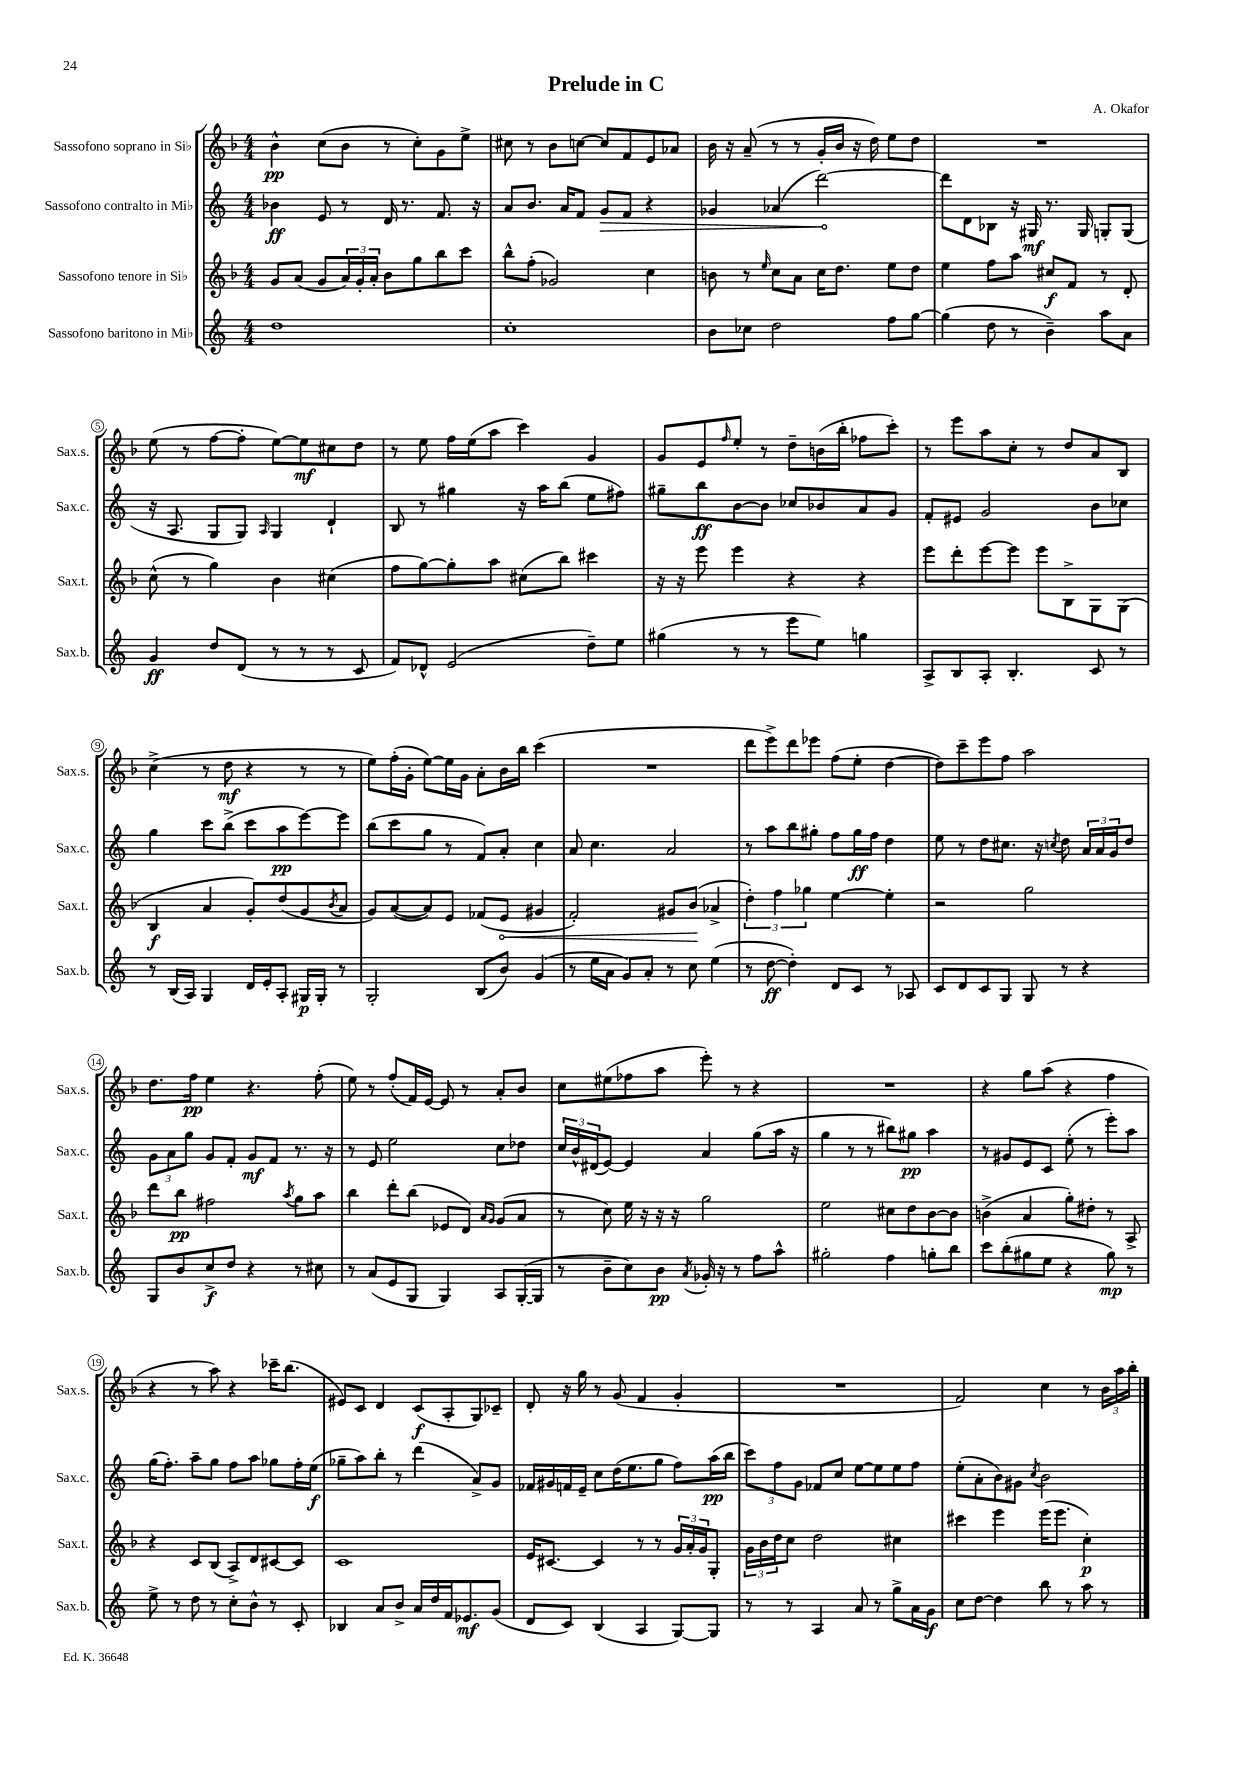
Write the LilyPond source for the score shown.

\header { title = "Prelude in C" composer = "A. Okafor" }
<<
\new StaffGroup <<
\new Staff = "s0" \with { instrumentName = "Sassofono soprano in Sib" shortInstrumentName = "Sax.s." } {
    \clef treble \key f \major \numericTimeSignature \time 4/4
    bes'4-^\pp c''8( bes'8 r8 c''8-.) g'8 e''8-> |
    cis''8 r8 bes'8 c''8~ c''8 f'8 e'8 aes'8 |
    bes'16 r16 a'8--( r8 r8 g'16-. bes'16 r16 d''16) e''8 d''8 |
    R1 |
    e''8( r8 f''8~ f''8-. e''8~) e''8\mf cis''8 d''8 |
    r8 e''8 f''16 e''16( a''8 c'''4) g'4 |
    g'8 e'8 \grace { f''16 } e''8-. r8 d''8-- b'16( bes''16-. fes''8 c'''8-.) |
    r8 e'''8 a''8 c''8-. r8 d''8 a'8 bes8 |
    c''4->( r8 d''8\mf r4 r8 r8 |
    e''8) f''16-.( g'16-. e''8~) e''16 g'16 a'8-. bes'16 bes''16 c'''4( |
    R1 |
    d'''8 e'''8->) d'''8 ees'''8 f''8( e''8-. d''4~ |
    d''8) c'''8-- e'''8 f''8 a''2 |
    d''8. f''16\pp e''4 r4. f''8-.( |
    e''8) r8 f''8-.( f'16) e'16~ e'8 r8 a'8-. bes'8 |
    c''8 eis''8( fes''8 a''8 e'''8-.) r8 r4 |
    R1 |
    r4 g''8 a''8( r4 f''4 |
    r4 r8 a''8) r4 ces'''16-- bes''8.( |
    eis'8) c'8 d'4 c'8\f( a8-. g8) ces'8-- |
    d'8-. r16 g''16 r8 g'8( f'4 g'4-. |
    R1 |
    f'2) c''4 r8 \tuplet 3/2 { bes'16 a''16 bes''16-. } \bar "|." |
}
\new Staff = "s1" \with { instrumentName = "Sassofono contralto in Mib" shortInstrumentName = "Sax.c." } {
    \clef treble \key c \major \numericTimeSignature \time 4/4
    bes'4\ff e'8 r8 d'16 r8. f'8. r16 |
    a'8 b'8. a'16 f'8 \once \override Hairpin.circled-tip = ##t g'8\> f'8 r4 |
    ges'4 aes'4( d'''2~\!) |
    d'''8 d'8 bes8 r16 gis16\mf r8. gis16 g8-. g8( |
    r16 a8. g8 g8) \grace { a16 } g4 d'4-! |
    b8 r8 gis''4 r16 a''16 b''8( e''8 fis''8) |
    gis''8-- b''8\ff b'8~ b'8 ces''8 bes'8 a'8 g'8 |
    f'8-. eis'8 g'2 b'8 ces''8 |
    g''4 c'''8 b''8->( c'''8 a''8\pp e'''8~) e'''8 |
    b''8( c'''8 g''8 r8 f'8) a'8-. c''4 |
    a'8 c''4. a'2 |
    r8 a''8 b''8 gis''8-. f''8 gis''16\ff f''16 d''4 |
    e''8 r8 d''8 cis''8. r16 \acciaccatura { c''8 } d''8 \tuplet 3/2 { a'16 a'16 g'16 } d''8 |
    \tuplet 3/2 { g'8 a'8 g''8 } g'8 f'8-. g'8\mf f'8 r8. r16 |
    r8 e'8 e''2 c''8 des''8 |
    \tuplet 3/2 { c''16 b'16-^ dis'16( } e'8~) e'4 a'4 g''8( a''16 r16 |
    g''4 r8 r8 bis''8) gis''8\pp a''4 |
    r8 gis'8 e'8 c'8 e''8-.( r8 e'''8-.) a''8 |
    g''16( f''8.-.) a''8-- g''8 f''8 a''8 ges''8 f''16-. e''16\f( |
    ges''8-- a''8) b''8-. r8 d'''4( a'8->) g'8 |
    fes'16 gis'16 f'16 e'16-- c''8 d''16( e''8. g''8 f''8) a''16\pp( b''16 |
    \tuplet 3/2 { c'''8) f''8 g'8 } fes'8 c''8 e''8~ e''8 e''8 f''8 |
    e''8-.( a'8-. b'8) gis'8 \acciaccatura { c''8 } b'2 \bar "|." |
}
\new Staff = "s2" \with { instrumentName = "Sassofono tenore in Sib" shortInstrumentName = "Sax.t." } {
    \clef treble \key f \major \numericTimeSignature \time 4/4
    g'8 a'8( g'8 \tuplet 3/2 { a'16) g'16-. a'16-. } bes'8 g''8 bes''8 c'''8 |
    bes''8-^ f''8-.( ges'2) c''4 |
    b'8 r8 \grace { e''16 } c''8 a'8 c''16 d''8. e''8 d''8 |
    e''4 f''8 a''8 cis''8\f f'8 r8 d'8-. |
    c''8-^( r8 g''4) bes'4 cis''4( |
    f''8 g''8~) g''8-. a''8 cis''8( bes''8) cis'''4 |
    r16 r16 e'''8 e'''4 r4 r4 |
    e'''8 d'''8-. e'''8~ e'''8 e'''8 bes8-> g8 g8( |
    bes4\f a'4 g'8-.) d''8( g'8 \acciaccatura { bes'8 } a'8 |
    g'8) a'8~( a'8) e'8 fes'8( \once \override Hairpin.circled-tip = ##t e'8\< gis'4 |
    f'2-.) gis'8 bes'8\!( aes'4-> |
    \tuplet 3/2 { d''4-.) f''4 ges''4 } e''4~ e''4-. |
    r2 g''2 |
    d'''8 bes''8\pp fis''2 \acciaccatura { a''8 } g''8 a''8 |
    bes''4 d'''8-. bes''8( ees'8 d'8) \grace { a'16 g'16 } g'8( a'8 |
    r8 c''8) e''16 r16 r16 r16 g''2 |
    e''2 cis''8 d''8 bes'8~ bes'8 |
    b'4->( a'4 g''8-.) dis''8-. r8 a8-> |
    r4 c'8 bes8( a8->) d'8 cis'8~ cis'8 |
    c'1 |
    e'16 cis'8.~ cis'4 r8 r8 \tuplet 3/2 { g'16 a'16-. g'16 } g8-. |
    \tuplet 3/2 { g'16 bes'16 d''16 } c''8 d''2 cis''4 |
    cis'''4 e'''4 e'''16( e'''8. c''4-.\p) \bar "|." |
}
\new Staff = "s3" \with { instrumentName = "Sassofono baritono in Mib" shortInstrumentName = "Sax.b." } {
    \clef treble \key c \major \numericTimeSignature \time 4/4
    d''1 |
    c''1-. |
    b'8 ces''8 d''2 f''8 g''8~ |
    g''4( d''8 r8 b'4--) a''8 a'8 |
    g'4\ff d''8 d'8( r8 r8 r8 c'8 |
    f'8) des'8-^ e'2( d''8--) e''8 |
    gis''4( r8 r8 e'''8 e''8) g''4 |
    a8-> b8 a8-. b4.-. c'8 r8 |
    r8 b16( a16) g4 d'16 e'16-. a8-. gis16\p gis16-. r8 |
    g2-. b8( b'8) g'4( |
    r8 e''16 a'16 g'8) a'8-. r8 c''8 e''4( |
    r8 d''8~\ff d''4-.) d'8 c'8 r8 aes8 |
    c'8 d'8 c'8 g8 g8 r8 r4 |
    g8 b'8 c''8->\f d''8 r4 r8 cis''8 |
    r8 a'8( e'8 g8 g4) a8 g16~-.( g16 |
    r8 b'8-- c''8) b'8\pp \acciaccatura { a'8 } ges'16-. r16 r8 f''8 a''8-^ |
    gis''2-. f''4 g''8-. b''8 |
    c'''8 b''8-.( gis''8 e''8 r4 gis''8\mp) r8 |
    e''8-> r8 d''8 r8 c''8-. b'8-^ r8 c'8-. |
    bes4 a'8 b'8-> a'16 d''16 f'16 ees'8.\mf g'8( |
    d'8 c'8) b4( a4 g8~) g8 |
    r8 r8 a4 a'8 r8 g''8-> a'16 g'16\f |
    c''8 d''8~ d''4 b''8 r8 a''8 r8 \bar "|." |
}
>>
>>
\layout { \context { \Score \override BarNumber.stencil = #(make-stencil-circler 0.1 0.3 ly:text-interface::print) } }
